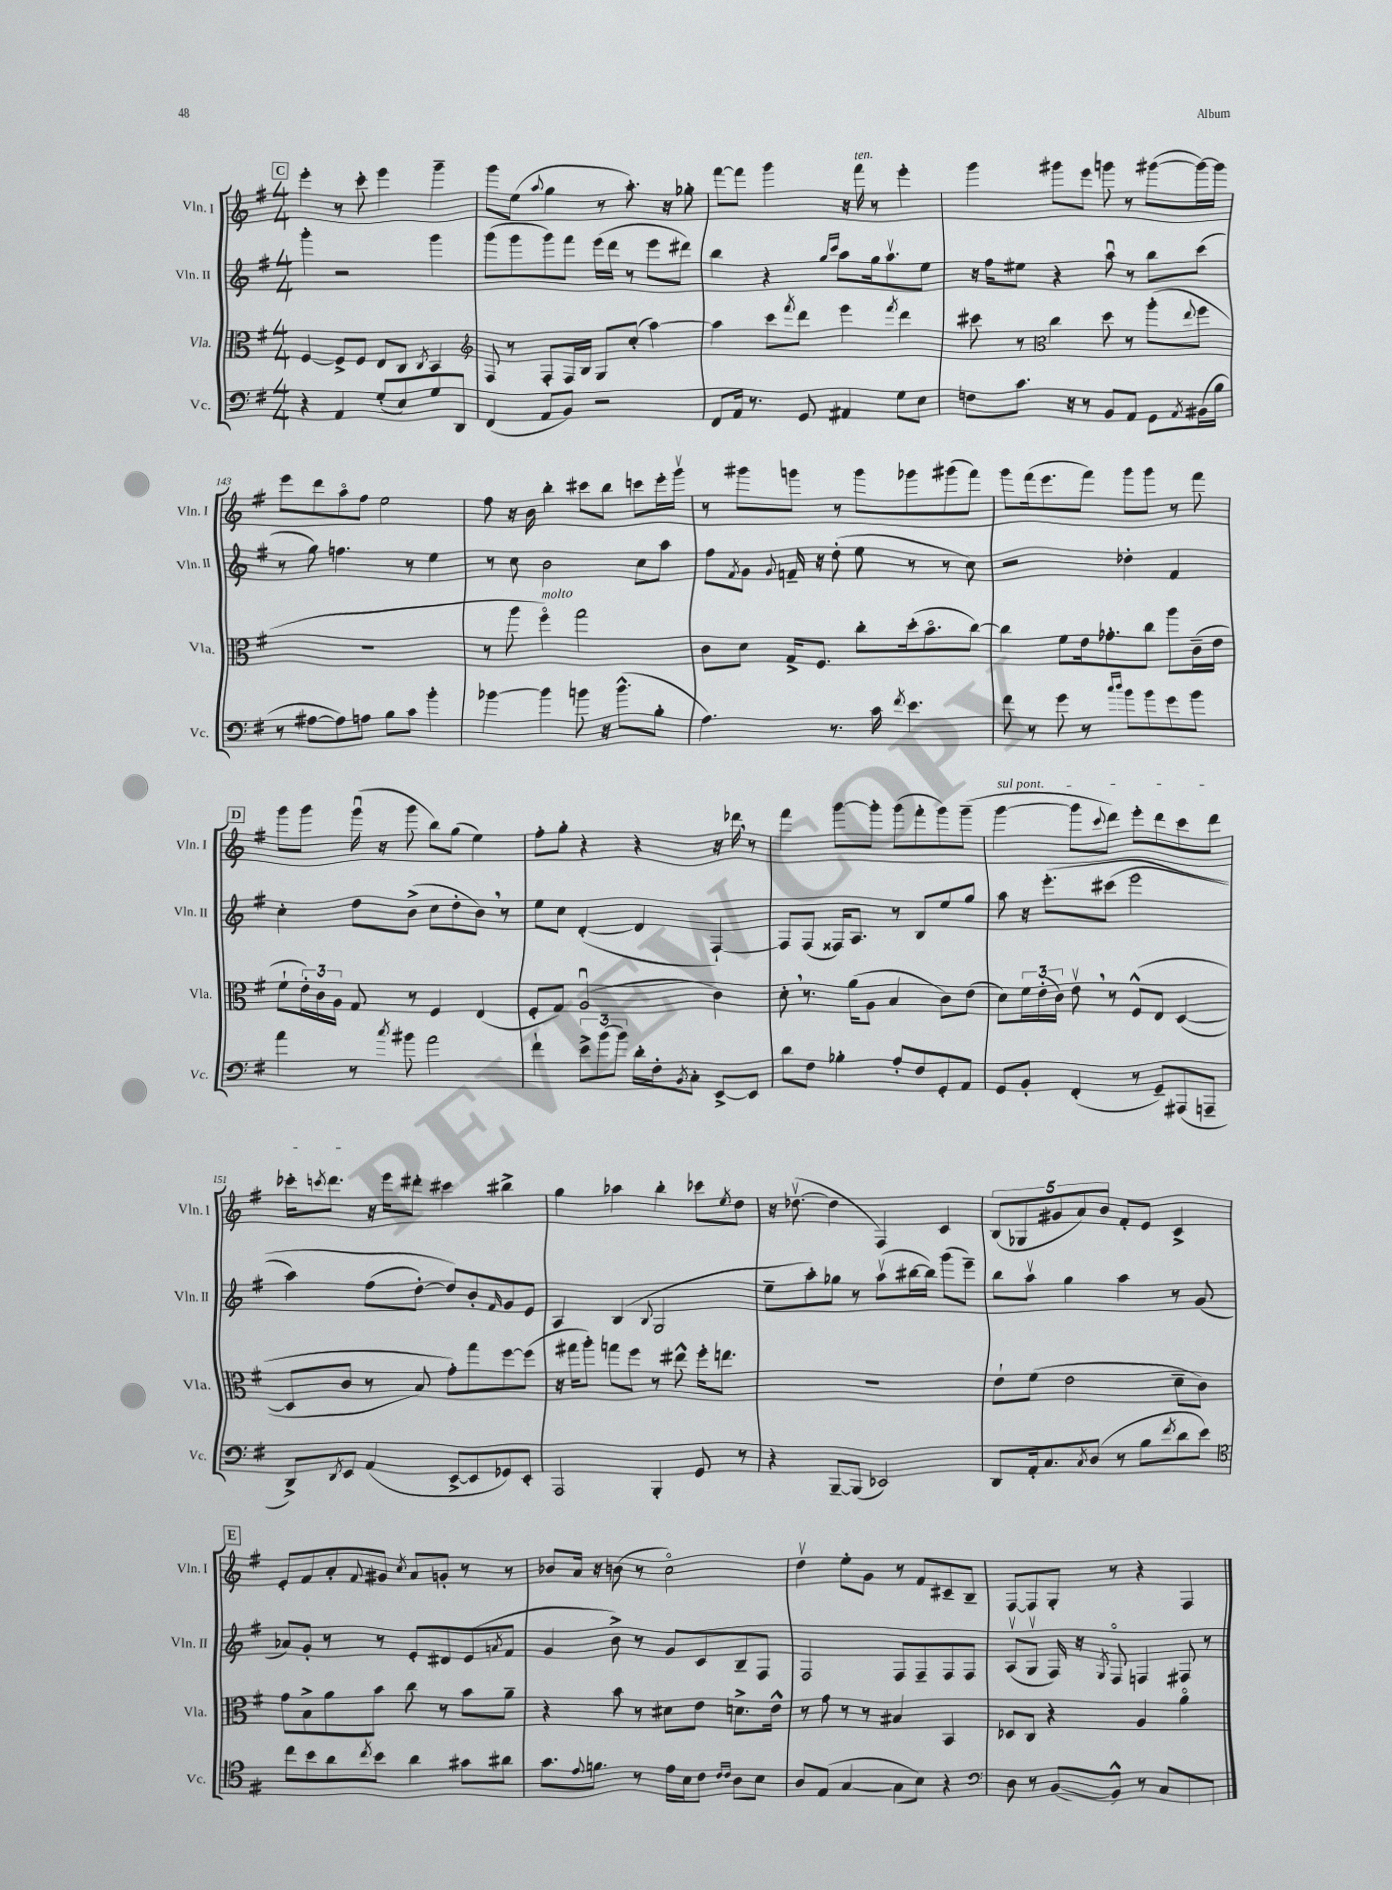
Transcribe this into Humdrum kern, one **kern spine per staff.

**kern	**kern	**kern	**kern
*staff4	*staff3	*staff2	*staff1
*clefF4	*clefC3	*clefG2	*clefG2
*k[f#]	*k[f#]	*k[f#]	*k[f#]
*M4/4	*M4/4	*M4/4	*M4/4
4r	[4F#/	4ggg'\	4eee'\
4AA/	8F#^/]L	2r	8r
.	8F#/J	.	8ccc'\
(8G'/L	8E/L	.	4eee\
8E/)	8C/J	.	.
.	8qC/	.	.
8G/	4BB/	4ggg\	4ggg~\
8DD/J	.	.	.
=	=	=	=
*	*clefG2	*	*
(4FF#/	8F#/	(8ggg\L	8ggg\L
.	8r	8ggg\	(8ee\J
.	.	.	8qqaa/
8AA/L	8F#'/L	8ggg\)	4gg\
8BB/J)	16F#/L	8fff#\J	.
.	16B/JJ	.	.
2r	8G/L	(16eee\LL	8r
.	.	16ddd\JJ	.
.	(8cc'/J	8r	8.aa'\)
.	[4aa\)	8eee\L	.
.	.	.	16r
.	.	8ddd#\J)	8gg-'\
=	=	=	=
8FF#/L	4aa\]	4bb\	[8fff#\L
16AA/Jk	.	.	8fff#\]J
8.r	.	.	.
.	8ccc\L	4r	4ggg\
.	8qfff#/	.	.
8GG/	8ddd\J	.	.
.	.	16qqgg/LL	.
.	.	16qqccc/JJ	.
4AA#/	4eee\	8aa\L	16r
.	.	.	16fff#\
.	.	16gg\k	8r
.	.	8.aav\	.
.	8qfff#/	.	.
8G\L	4ddd\	.	4eee'\
8E\J	.	8ee\J	.
=	=	=	=
8F\L	8ccc#\	16r	4ggg\
.	.	16ff#\LK	.
8.c\J	8r	8ee#\J	.
*	*clefC3	*	*
.	4cc\	4r	8ggg#\L
16r	.	.	.
8r	.	.	8eee\J
8BB/L	8dd\	8aau\	8ggg\
8AA/J	8r	8r	8r
8GG\L	(8aa'\L	8bb\L	([8ggg#\L
8qAA/	8qqee/	.	.
(16BB#\L	8ff#\J	(8ccc\J	16ggg#\_L)
16B\JJ	.	.	16ggg#\]JJ
=	=	=	=
8r	1r	8r	8eee\L
[8A#\L	.	8gg\)	8ddd\
8A#\])	.	4.ff\	8aao\
8A\J	.	.	8ff#\J
8B\L	.	.	2ee\
8c\J	.	8r	.
4b'\	.	4ee\	.
=	=	=	=
[4b-\	8r	8r	8ff#\
.	8aa\	8cc\	16r
.	.	.	16b\
4b-\]	4ff#o\)	2b\	4bb'\
8b\	2gg\	.	8ccc#\L
16r	.	.	8bb\J
(8.b^^\L	.	.	.
.	.	8cc\L	8ccc\L
8B'\J	.	8aa\J	16eee'\L
.	.	.	16gggv\JJ
=	=	=	=
4.A\)	8c\L	8ff#\L	8r
.	.	8qf#/	.
.	8d\J	8g\J	8ggg#\L
.	.	8qqg/	.
.	16G^/LK	16f~/	8ggg\J
.	8.F#/J	16r	.
8.r	.	(8dd'\	8r
.	8cc'\L	8ee\	8ggg\L
16c\	.	.	.
8qf#/	.	.	.
4.e\	(16dd'\k	8r	8ggg-\
.	8.bo\	.	.
.	.	8r	(8ggg#\
.	[8cc\J)	8cc\)	8fff#\J)
=	=	=	=
8f#\	4cc\]	2r	8ggg\L
8r	.	.	(16fff#\k
.	.	.	8.eee\
8g\	8f#\L	.	.
8r	16e\k	.	8fff#\J)
.	8.g-'\	.	.
16qqcc/LL	.	.	.
16qqdd/JJ	.	.	.
8b\L	.	4dd-'\	8ggg\L
8b\	8cc\J	.	8ggg\J
8g\	8aa\L	4f#/	8r
8b\J	(16c~\L	.	8fff#\
.	16e\JJ	.	.
=	=	=	=
4a\	8f#`\L	4cc'\	8ggg\L
.	24e'\L)	.	8ggg\J
.	24c\	.	.
.	24A\JJ	.	.
8r	8G/	8dd\L	(16gggu\
.	.	.	16r
8qcc/	.	.	.
8b#\	8r	(8b^\J	8ggg\
2a\	4F#/	8cc\L	8bb\L)
.	.	8dd'\	(8gg\J
.	(4E/	8b\J)	4ee\)
.	.	8r	.
=	=	=	=
4f#`\	8F#'/L	8ee\L	8ff#'\L
.	8G/J)	8cc\J	8gg'\J
12e^\L	(2Au/	([4d'/	4r
(12b\	.	.	.
12b\J)	.	.	.
16d'\LL	.	4d/]	4r
16F#'\J	.	.	.
8qBB/	.	.	.
8C'\J	.	.	.
[8EE^/L	4c\)	[4F#`/)	16r
.	.	.	16ddd-\
8EE/]J	.	.	8r
=	=	=	=
8d\L	8d'\	8F#/]L	4fff#\
8F#\J	8.r	(8F#/J	.
4B-'\	.	16F##/LK)	[8ggg\L
.	(16a\LK	8.A/J	.
.	8A\J	.	8ggg'\]J
8A'/L	4B/	8r	(8ggg\L
8F#/	.	8B/L	8fff#'\
8GG'/	8c\L)	8ee/	8ggg\)
8AA/J	(8e\J	8gg/J	(8ggg~\J
=	=	=	=
8GG/L	8d\L)	8aa\	[4ggg\
8BB'/J	24f#\L	16r	.
.	(24e'\	.	.
.	.	&(8.eee'\L	.
.	24c\JJ)	.	.
(4FF#'/	8ev\	.	8ggg\]L
.	.	.	8qqccc/
.	8r	(8ccc#\J	8ddd\J)
8r	&(8F#^^/L	2eee\	8eee'\L
8GG~/L)	8E/J	.	8ddd\
(8AAA#/	([4D/	.	8ccc\
8AAA~/J	.	.	8ddd\J
=	=	=	=
8DD^/L)	8D/]L	4aa\)	16ccc-'\LK
.	.	.	8qccc/
.	.	.	8.ddd\J
8qDD/	.	.	.
8EE/J	8c/J	.	.
(4AA/	8r	(8ff#\L	16r
.	.	.	16eee\LK
.	8B/)	[8dd'\J)	8ddd#'\J
[8EE^/L	8g'\L&)	8dd/]L&)	4ccc#\
8EE/]	8gg\	8b'/	.
.	.	16qqf#/	.
8GG-/)	[8ff#\	8g/	4bb#^\
8EE'/J	(8ff#\]J	8e/J	.
=	=	=	=
2AAA/	16r	4A/	4gg\
.	16gg#\LK	.	.
.	8aa'\J)	.	.
.	8gg\L	(4B/	4aa-\
.	8ff#\J	.	.
.	.	8qqB/	.
4BBB'/	8r	2G/	4bb'\
.	8ee#^^\	.	.
8GG/	16ff#'\LK	.	8ccc-\L
.	8.ee\J	.	.
.	.	.	8qee/
8r	.	.	8dd\J
=	=	=	=
4r	1r	8ee~\L	16r
.	.	.	([8.dd-v\
.	.	8aa'\)	.
[8BBB~/L	.	8gg-\J	4dd-\]
(8BBB/]J	.	8r	.
2EE-/)	.	(8aav\L	4F#/)
.	.	[16bb#\L	.
.	.	16bb#\]JJ)	.
.	.	(8ggg\L	4c/
.	.	8eee~\J)	.
=	=	=	=
8DD/L	8e`\L	8bb\L	(10B/L
.	.	.	10G-/
16AA'/k	(8f#\J	8aav\J	.
8.C/	.	.	.
.	.	.	10g#/
.	2e\	4gg\	.
.	.	.	10a/)
8qC/	.	.	.
(8D/J	.	.	.
.	.	.	10b/J
8r	.	4aa\	8f#'/L
8B\L	.	.	8e/J
8qf#/	.	.	.
8d\	8d~\L	8r	4c^/
8e\J)	8c\J)	(8g/	.
=	=	=	=
*clefC4	*	*	*
8cc\L	8g\L	8a-/L)	8e'/L
8b\	8B^\	8g'/J	8f#/
8a\	8a\	8r	8a'/
8qcc/	.	.	8qqf#/
8b\J	8b\J	8r	8g#/J
.	.	.	8qcc/
4a\	8cc\	8e'/L	8a/L
.	8r	8d#/	8g'/J
8g#\L	8b\L	(8e/	8r
.	.	8qa/	.
8a#\J	8a~\J	8f#/J	8r
=	=	=	=
8.g\L	4r	4g/	8b-/L
.	.	.	16a/Jk
8qqe/	.	.	.
8.f\J	.	.	16r
.	8b\	8b^\)	(8b\
8r	8r	8r	8r
16e\LL	8d#\L	8g/L	2cco\)
16B\J	.	.	.
8c\J	8e\J	8c/	.
16qqc/LL	.	.	.
16qqc/JJ	.	.	.
8A\L	8.d^\L	8B~/	.
8B\J	.	8F#/J	.
.	16e^^\Jk	.	.
=	=	=	=
8A/L	8r	2F#/	4ddv\
(8E/J	8g\	.	.
[4G/	8r	.	8ee'\L
.	8r	.	8g\J
8G\]L	4B#/	8F#/L	8r
8B\J)	.	8F#~/	8f#/L
4r	4BB/	8F#/	8c#~/
.	.	8F#/J	8B~/J
=	=	=	=
*clefF4	*	*	*
8D\	8D-/L	(8Av/L	[8F#/L
8r	8C/J	8Gv/J	8F#/]
([8BB/L	4r	16F#/)	8G'/J
.	.	16r	.
.	.	8qG/	.
8BB^^/]J)	.	8F#o/	8r
8r	4A/	4F/	4r
8C/L	.	.	.
8DD/	4ao\	8F#/	4F#/
8BBB/J	.	8r	.
==	==	==	==
*-	*-	*-	*-
